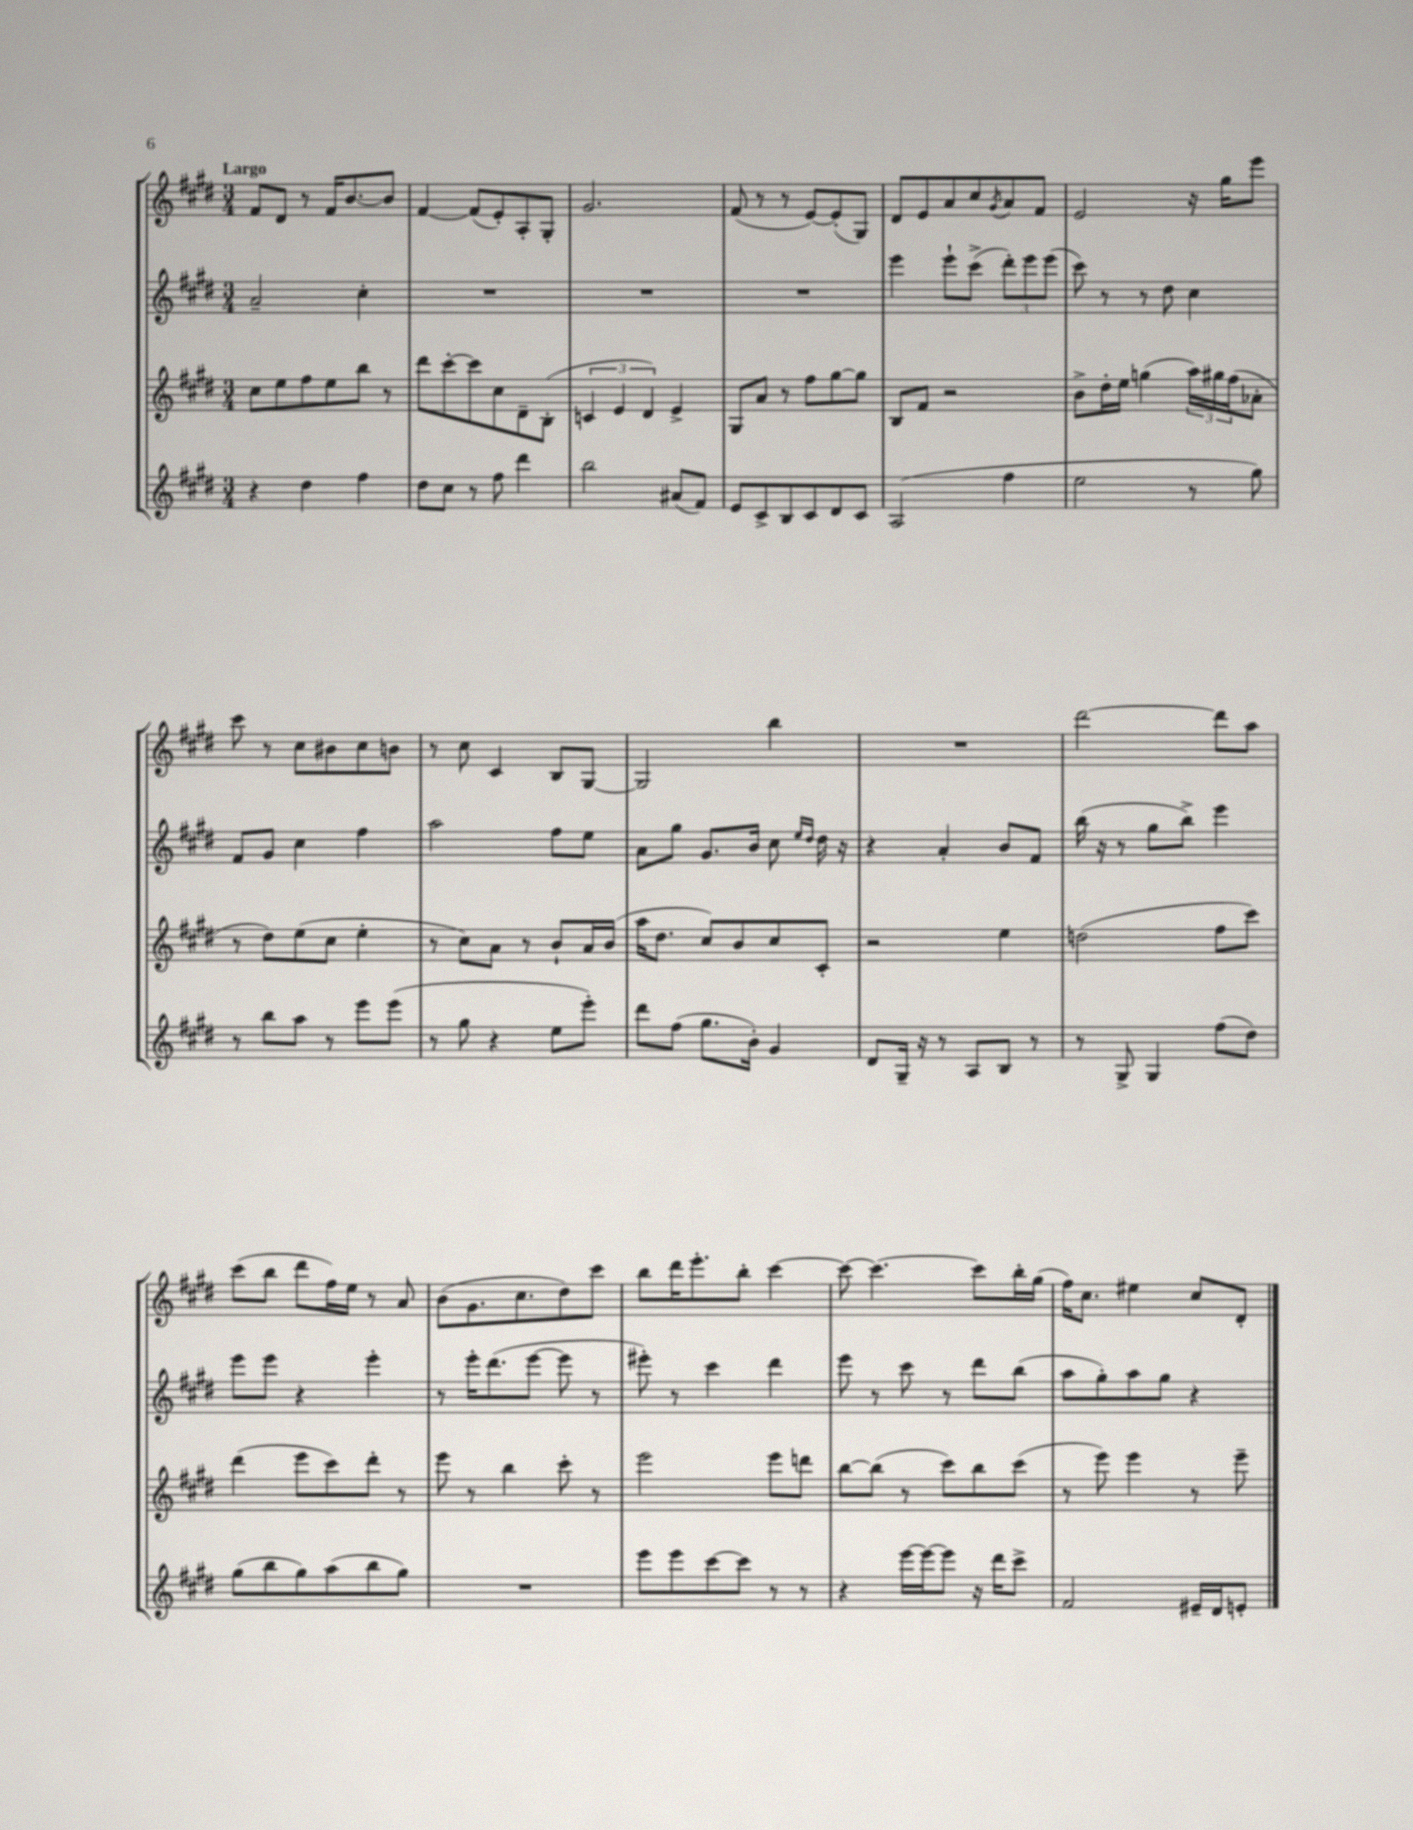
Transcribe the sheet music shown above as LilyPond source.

<<
\new StaffGroup <<
\new Staff = "s0" {
    \clef treble \key e \major \numericTimeSignature \time 3/4 \tempo "Largo"
    fis'8 dis'8 r8 fis'16 b'8.~ b'8 |
    fis'4~ fis'8( e'8-.) a8-. gis8-. |
    gis'2. |
    fis'8( r8 r8 e'8~) e'8-.( gis8) |
    dis'8 e'8 a'8 cis''8 \acciaccatura { gis'8 } a'8 fis'8 |
    e'2 r16 gis''16 e'''8 |
    cis'''8 r8 cis''8 bis'8 cis''8 b'8 |
    r8 cis''8 cis'4 b8 gis8~ |
    gis2 b''4 |
    R2. |
    dis'''2~ dis'''8 a''8 |
    cis'''8( b''8 dis'''8 fis''16) e''16 r8 a'8 |
    b'8( gis'8. cis''8. dis''8) cis'''8 |
    b''8 dis'''16 e'''8.-. b''8-. cis'''4~ |
    cis'''8~ cis'''4.~ cis'''8 b''16-. gis''16( |
    fis''16) cis''8. eis''4 cis''8 dis'8-. \bar "|." |
}
\new Staff = "s1" {
    \clef treble \key e \major \numericTimeSignature \time 3/4
    a'2-- cis''4-. |
    R2. |
    R2. |
    R2. |
    e'''4 e'''8-! cis'''8->( \tuplet 3/2 { dis'''8-.) e'''8 e'''8( } |
    cis'''8) r8 r8 dis''8 cis''4 |
    fis'8 gis'8 cis''4 fis''4 |
    a''2 fis''8 e''8 |
    a'8 gis''8 gis'8. b'16 cis''8 \grace { e''16 dis''16 } dis''16 r16 |
    r4 a'4-. b'8 fis'8 |
    b''16( r16 r8 gis''8 b''8->) e'''4 |
    e'''8 e'''8 r4 e'''4-. |
    r8 e'''16-. dis'''8.( e'''8~ e'''8 r8 |
    eis'''8-.) r8 cis'''4 dis'''4 |
    e'''8 r8 cis'''8 r8 dis'''8 b''8( |
    a''8 gis''8-.) a''8 gis''8 r4 \bar "|." |
}
\new Staff = "s2" {
    \clef treble \key e \major \numericTimeSignature \time 3/4
    cis''8 e''8 fis''8 e''8 b''8 r8 |
    dis'''8 cis'''8~-. cis'''8 cis''8 dis'8-- b8-.( |
    \tuplet 3/2 { c'4 e'4 dis'4) } e'4-> |
    gis8 a'8 r8 fis''8 gis''8~ gis''8 |
    b8 fis'8 r2 |
    b'8-> dis''16-. e''16 g''4( \tuplet 3/2 { a''16) gis''16 fis''16( } aes'8-. |
    r8 dis''8) e''8( cis''8 e''4-. |
    r8 cis''8) a'8 r8 b'8-! a'16 b'16( |
    a''16 dis''8. cis''8) b'8 cis''8 cis'8-. |
    r2 e''4 |
    d''2( fis''8 cis'''8) |
    dis'''4( e'''8 cis'''8) dis'''8-. r8 |
    e'''8 r8 b''4 cis'''8-. r8 |
    e'''2 e'''8 d'''8 |
    b''8~ b''8( r8 cis'''8) b''8 cis'''8( |
    r8 e'''8) e'''4 r8 e'''8-- \bar "|." |
}
\new Staff = "s3" {
    \clef treble \key e \major \numericTimeSignature \time 3/4
    r4 dis''4 fis''4 |
    dis''8 cis''8 r8 fis''8 dis'''4 |
    b''2 ais'8( fis'8) |
    e'8 cis'8-> b8 cis'8 dis'8 cis'8 |
    a2( fis''4 |
    e''2 r8 gis''8) |
    r8 b''8 a''8 r8 e'''8 e'''8( |
    r8 gis''8 r4 e''8 e'''8-.) |
    dis'''8 fis''8( gis''8. b'16-.) gis'4 |
    dis'8 gis16-- r16 r8 a8 b8 r8 |
    r8 gis8-> gis4 fis''8( dis''8) |
    gis''8( b''8 gis''8) a''8( b''8 gis''8) |
    R2. |
    e'''8 e'''8 cis'''8~ cis'''8 r8 r8 |
    r4 e'''16~ e'''16~ e'''8 r16 dis'''16 cis'''8-> |
    fis'2 eis'16-- dis'16 e'8-. \bar "|." |
}
>>
>>
\layout { \context { \Score \remove "Bar_number_engraver" } }
